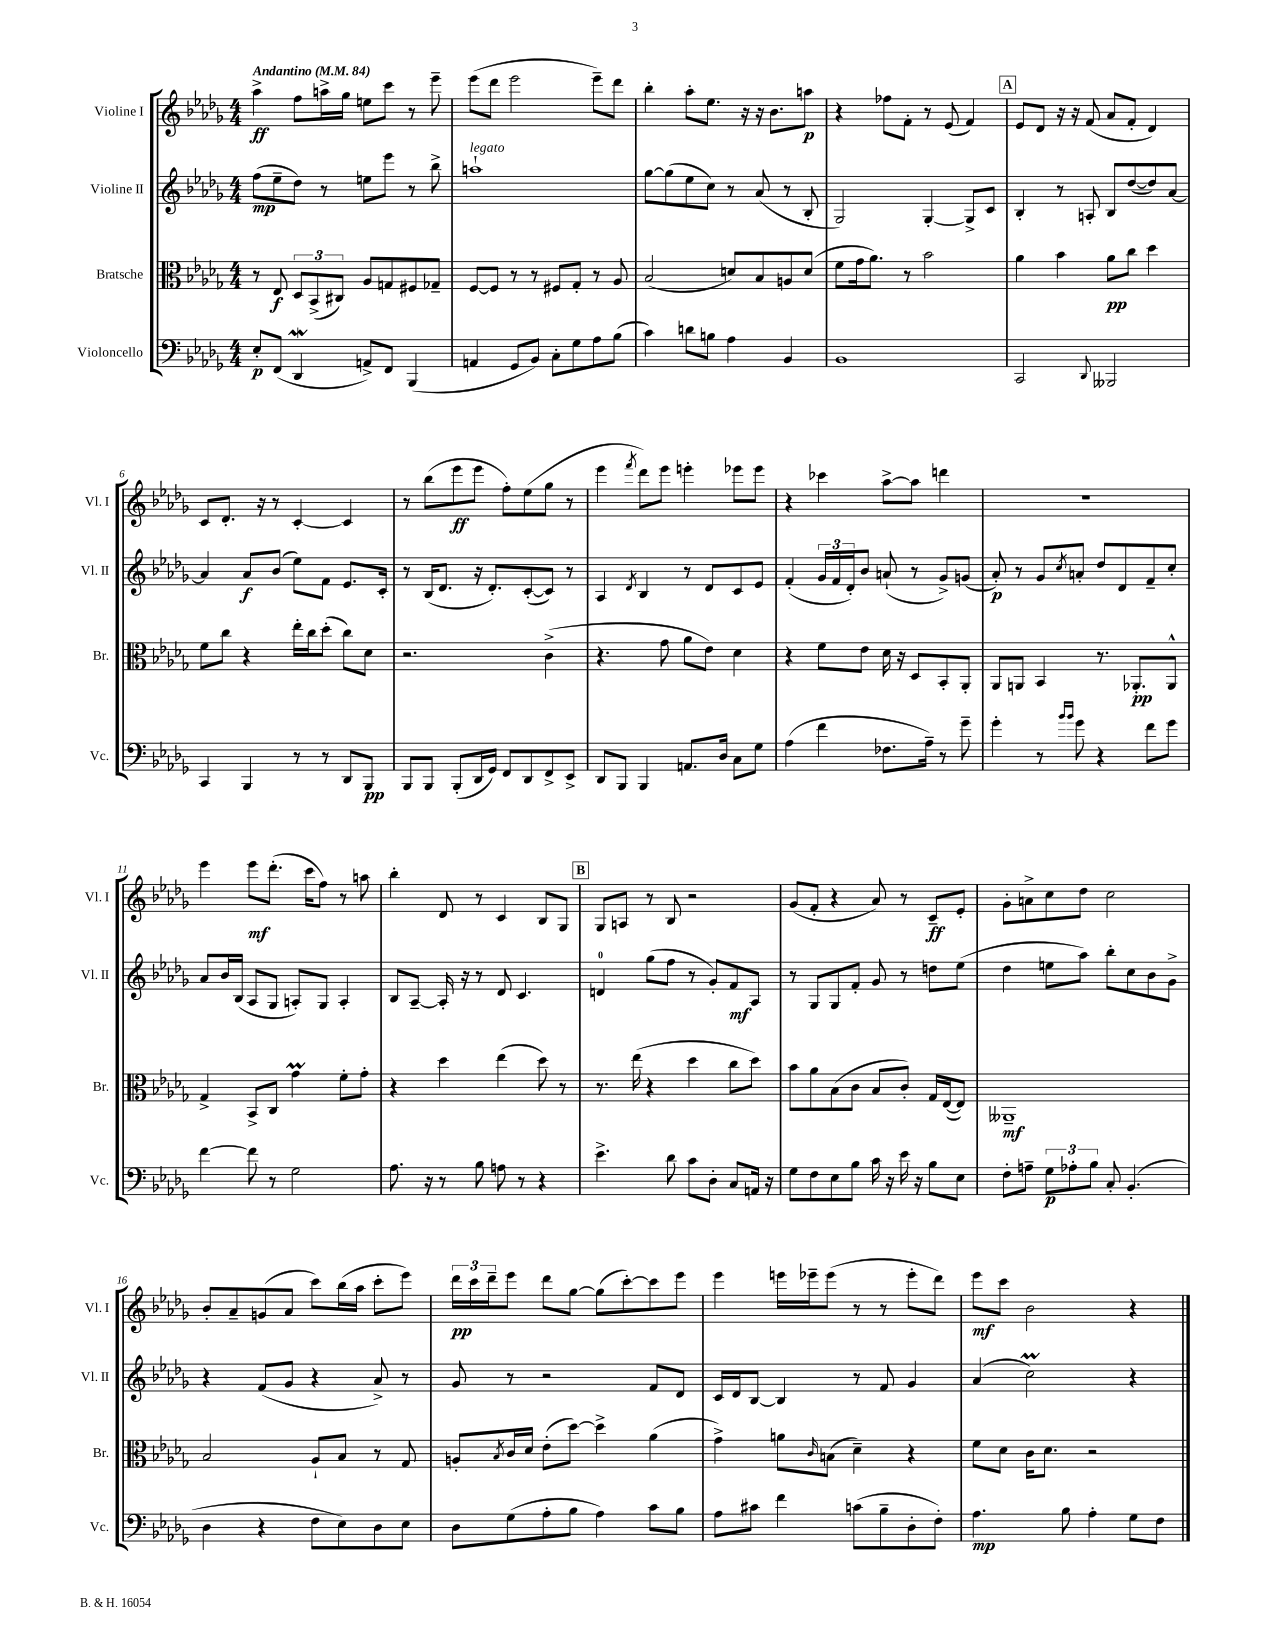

**kern	**kern	**kern	**kern
*staff4	*staff3	*staff2	*staff1
*clefF4	*clefC3	*clefG2	*clefG2
*k[b-e-a-d-g-]	*k[b-e-a-d-g-]	*k[b-e-a-d-g-]	*k[b-e-a-d-g-]
*M4/4	*M4/4	*M4/4	*M4/4
*MM84	*MM84	*MM84	*MM84
8E-'	8r	(8ff	4aa-^
(8FF	8E-	8ee-~	.
4DD-	12D-	8dd-)	8ff
.	(12BB-^	.	.
.	.	8r	16aa^
.	12C#)	.	.
.	.	.	16gg-
8AA^)	8A-	8ee	8ee
8FF	8G	8eee-	8ccc
(4BBB-	8F#	8r	8r
.	8G-~	8bb-^	8eee-~
=	=	=	=
4AA	[8F	1aa`	(8eee-
.	8F]	.	8ddd-
8GG-	8r	.	2eee-
8BB-)	8r	.	.
8C'	8F#	.	.
8G-	8G-'	.	.
8A-	8r	.	8eee-~)
(8B-	8A-	.	8ddd-
=	=	=	=
4c)	(2B-	[8gg-	4bb-'
.	.	(8gg-]	.
8d	.	8ee-	8aa-'
8B	.	8cc)	8.ee-
4A-	8d)	8r	.
.	.	.	16r
.	8B-	(8a-	16r
.	.	.	8.b-
4BB-	8A	8r	.
.	(8d	8B-'	8aa
=	=	=	=
1BB-	8f	2G-)	4r
.	16g-	.	.
.	8.a-)	.	.
.	.	.	8ff-
.	8r	.	8f'
.	2b-	[4G-'	8r
.	.	.	(8e-
.	.	8G-^]	4f)
.	.	8c	.
=	=	=	=
2CC	4a-	4B-'	8e-
.	.	.	8d-
.	4b-	8r	16r
.	.	.	16r
.	.	8A'	(8f
8qqDD-	.	.	.
2BBB--	8a-	8B-	8a-
.	8cc	([8dd-	8f'
.	4dd-	8dd-])	4d-)
.	.	[8a-	.
=	=	=	=
4CC	8f	4a-]	8c
.	8cc	.	8.d-'
4BBB-	4r	8a-	.
.	.	.	16r
.	.	(8b-	8r
8r	16ee-'	8ee-)	[4c'
.	16cc	.	.
8r	(8dd-'	8f	.
8DD-	8cc)	8.e-	4c]
8BBB-	8d-	.	.
.	.	16c'	.
=	=	=	=
8BBB-	2.r	8r	8r
8BBB-	.	(16B-	(8bb-
.	.	8.d-	.
(8BBB-'	.	.	8eee-
16DD-	.	16r	8eee-
16GG-)	.	8.d-')	.
8FF	.	.	8ff')
8DD-	.	([8c'	(8ee-
8FF^	(4c^	8c])	8gg-
8EE-^	.	8r	8r
=	=	=	=
8DD-	4.r	4A-	4eee-
8BBB-	.	.	.
.	.	8qd-	8qfff
4BBB-	.	4B-	8ddd-)
.	8g-	.	8eee-
8.AA	8a-	8r	4eee'
.	8e-)	8d-	.
16D-	.	.	.
8C	4d-	8c	8eee-
8G-	.	8e-	8eee-
=	=	=	=
(4A-	4r	(4f'	4r
4f	8f	24g-	4ccc-
.	.	24f	.
.	.	24d-')	.
.	8e-	8b-	.
8.F-	16d-	(8a`	[8aa-^
.	16r	.	.
.	8D-	8r	8aa-]
16A-~)	.	.	.
8r	8BB-'	8g-^)	4ddd
8g-~	8AA-'	(8g	.
=	=	=	=
4g-'	8AA-	8a-')	1r
.	8AA	8r	.
8r	4BB-	8g-	.
16qqb-	.	.	.
16qqb-	.	8qcc	.
8g-	.	8a'	.
4r	8.r	8dd-	.
.	.	8d-	.
.	8.AA-'	.	.
8f	.	8f~	.
8g-	8AA-^^	8cc'	.
=	=	=	=
[4f	4G-^	8a-	4eee-
.	.	16b-	.
.	.	(16B-	.
8f]	8BB-^	8A-	8eee-
8r	8C	8G-	(8.ddd-'
2G-	4g-	8A')	.
.	.	.	16ccc
.	.	8G-	8ff)
.	8f'	4A'	8r
.	8g-'	.	8aa
=	=	=	=
8.A-	4r	8B-	4bb-'
.	.	[8A-~	.
16r	.	.	.
8r	4dd-	16A-']	8d-
.	.	16r	.
8B-	.	8r	8r
8A	(4ee-	8d-	4c
8r	.	4.c	.
4r	8dd-)	.	8B-
.	8r	.	8G-
=	=	=	=
4.e-^	8.r	4d	8G-
.	.	.	8A
.	(16ee-	.	.
.	4r	(8gg-	8r
8d-	.	8ff	8B-
8c	4dd-	8r	2r
8D-'	.	8g-')	.
8C	8cc	8f	.
16AA	8dd-)	8A-	.
16r	.	.	.
=	=	=	=
8G-	8b-	8r	(8g-
8F	8a-	8G-	8f'
8E-	(8B-	8G-	4r
8B-	8c	8f'	.
16c	8B-	8g-	8a-)
16r	.	.	.
16e-	8c')	8r	8r
16r	.	.	.
8B-	16G-	8dd	8c~
.	([16E-	.	.
8E-	8E-])	(8ee-	8e-'
=	=	=	=
8F'	1AA--~	4dd-	8g-'
8A~	.	.	8a^
12G-	.	8ee	8cc
12A-'	.	.	.
.	.	8aa-)	8dd-
12B-	.	.	.
8C'	.	8bb-'	2cc
(4.BB-'	.	8cc	.
.	.	8b-	.
.	.	8g-^	.
=	=	=	=
4D-	2B-	4r	8b-'
.	.	.	8a-~
4r	.	(8f	(8g
.	.	8g-	8a-
8F	8A-`	4r	8ccc)
8E-)	8B-	.	(16bb-
.	.	.	16aa-
8D-	8r	8a-^)	8ccc'
8E-	8G-	8r	8eee-)
=	=	=	=
8D-	8A'	8g-	24ddd-
.	.	.	24ccc
.	.	.	24ddd-~
.	8qB-	.	.
(8G-	16c	8r	8eee-
.	16d-	.	.
8A-'	(8e-'	2r	8ddd-
8B-	[8dd-)	.	[8gg-
4A-)	4dd-^]	.	(8gg-]
.	.	.	[8ccc')
8c	(4a-	8f	8ccc]
8B-	.	8d-	8eee-
=	=	=	=
8A-	4g-^)	16c	4eee-
.	.	16d-	.
8c#	.	[8B-	.
4f	8a	4B-]	16eee
.	.	.	16eee-~
.	16qqc	.	.
.	(8B	.	(8eee-
(8c	4d-~)	8r	8r
8B-~	.	8f	8r
8D-'	4r	4g-	8eee-'
8F')	.	.	8ddd-)
=	=	=	=
4.A-	8f	(4a-	8eee-
.	8d-	.	8ccc
.	16c	2cc)	2b-
.	8.d-	.	.
8B-	.	.	.
4A-'	2r	.	.
8G-	.	4r	4r
8F	.	.	.
==	==	==	==
*-	*-	*-	*-
